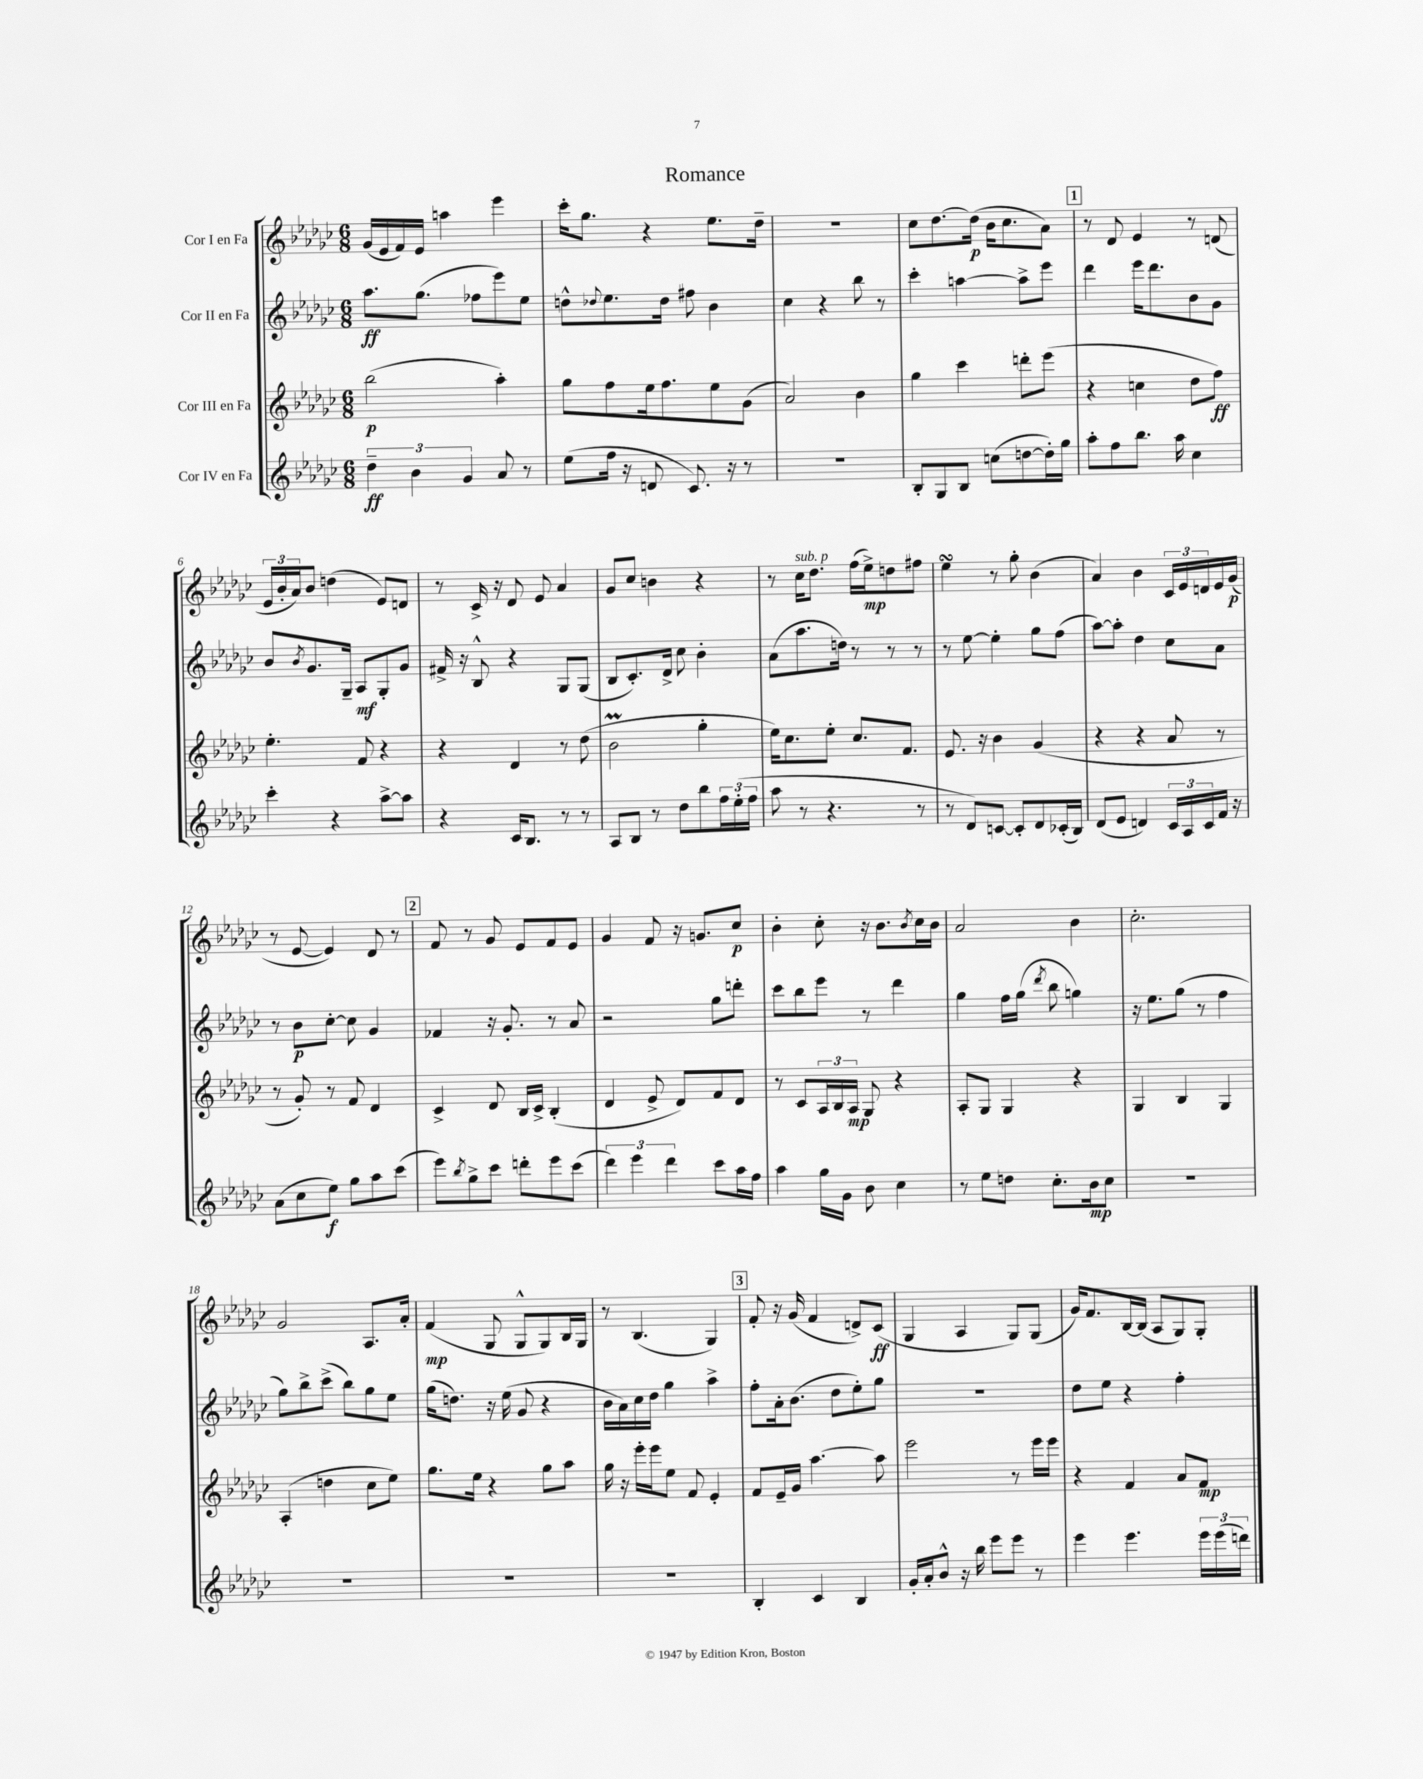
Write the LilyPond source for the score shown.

\header { title = "Romance" }
<<
\new StaffGroup <<
\new Staff = "s0" \with { instrumentName = "Cor I en Fa" } {
    \clef treble \key ges \major \numericTimeSignature \time 6/8
    ges'16( ees'16 f'16) ees'16 a''4 ees'''4 |
    ces'''16-. ges''8. r4 ees''8. des''16-- |
    R2. |
    ces''8 des''8.~ des''16\p( bes'16 ces''8. aes'8) |
    \mark \markup { \box "1" } r8 des'8 ees'4 r8 d'8( |
    \tuplet 3/2 { ees'16 bes'16-. aes'16) } bes'8 d''4( ees'8) d'8 |
    r8 ces'16-> r16 des'8 ees'8 aes'4 |
    ges'8 ces''8 b'4 r4 |
    r8 ces''16^\markup { \italic "sub. p" } des''8. f''16( ees''16->\mp) d''8 fis''8 |
    ees''4\turn r8 ges''8-. bes'4( |
    aes'4) bes'4 \tuplet 3/2 { ces'16 ees'16 d'16 } ees'16 ges'16\p( |
    r8 ees'8~ ees'4) des'8 r8 |
    \mark \markup { \box "2" } f'8 r8 ges'8 ees'8 f'8 ees'8 |
    ges'4 f'8 r16 g'8. ces''8\p |
    bes'4-. ces''8-. r16 bes'8. \acciaccatura { bes'8 } ces''16 bes'16 |
    aes'2 bes'4 |
    ces''2.-. |
    ges'2 aes8. aes'16-. |
    f'4\mp( ges8 ges8-^ ges8) bes16 ges16 |
    r8 bes4.( ges4) |
    \mark \markup { \box "3" } f'8-. r16 ges'16( f'4 d'8->) ces'8\ff( |
    ges4 aes4 ges8) ges8( |
    ges'16) f'8. bes16~ bes16( aes8 ges8) ges8-. \bar "|." |
}
\new Staff = "s1" \with { instrumentName = "Cor II en Fa" } {
    \clef treble \key ges \major \numericTimeSignature \time 6/8
    aes''8.\ff ges''8.( fes''8 ees'''8) ees''8 |
    d''8-^ \appoggiatura { des''8 } ees''8. des''16 fis''8 bes'4 |
    ces''4 r4 bes''8 r8 |
    ces'''4-. a''4~ a''8-> ees'''8 |
    \mark \markup { \box "1" } des'''4 ees'''16 des'''8. bes'8 ges'8 |
    bes'8 \acciaccatura { bes'8 } ges'8. ges16-- aes8\mf ges8-. ges'8 |
    fis'16-> r16 bes8-^ r4 ges8 ges8( |
    bes8 ces'8.-.) des'16-> ces''8 bes'4-. |
    aes'8( aes''8. d''16) r8 r8 r8 |
    r8 ees''8~ ees''4-. ges''8 f''8( |
    aes''8~) aes''8-. des''4 ces''8 aes'8 |
    r8 bes'8\p ces''8~-. ces''8 ges'4 |
    \mark \markup { \box "2" } fes'4 r16 ges'8.-. r8 aes'8 |
    r2 ges''8 d'''8-. |
    ces'''8 bes''8 ees'''8 r8 des'''4 |
    ges''4 f''16 ges''16( \acciaccatura { des'''8 } bes''8 g''4) |
    r16 ees''8. ges''8( r8 f''4 |
    ges''8) bes''8-> ces'''8->( bes''8) ges''8 ees''8 |
    ges''16( d''8.) r16 ees''16( ges'8 r4 |
    bes'16 aes'16) ces''16 des''16 ges''4 aes''4-> |
    \mark \markup { \box "3" } f''8-. aes'16-. bes'8.( des''8 ees''8-.) ges''8 |
    R2. |
    des''8 ees''8 r4 f''4-. \bar "|." |
}
\new Staff = "s2" \with { instrumentName = "Cor III en Fa" } {
    \clef treble \key ges \major \numericTimeSignature \time 6/8
    bes''2\p( aes''4-.) |
    ges''8 f''8 ees''16 f''8. ees''8 ges'8( |
    aes'2) bes'4 |
    ges''4 ces'''4 d'''8-. ees'''8( |
    \mark \markup { \box "1" } r4 c''4 des''8 f''8\ff) |
    ees''4.-. f'8 r4 |
    r4 des'4 r8 des''8( |
    bes'2\prall ges''4-. |
    ees''16) ces''8. ees''8-. ces''8. f'8. |
    ees'8. r16 bes'4 ges'4( |
    r4 r4 aes'8 r8 |
    r8 ges'8-.) r8 f'8 des'4 |
    \mark \markup { \box "2" } ces'4-> des'8 bes16 ces'16-> bes4-.( |
    des'4 ees'8-> des'8) f'8 des'8 |
    r8 ces'8 \tuplet 3/2 { aes16 bes16 aes16\mp } ges8 r4 |
    aes8-. ges8 ges4 r4 |
    ges4 bes4 ges4 |
    aes4-.( d''4 ces''8 ees''8) |
    ges''8. ees''16 r4 ges''8 aes''8 |
    ges''16 r16 ees'''16-. ees'''16 ees''8 f'8 ees'4-. |
    \mark \markup { \box "3" } f'8 ees'16-- ges'16 aes''4.~ aes''8 |
    ees'''2 r8 ees'''16 ees'''16 |
    r4 f'4 aes'8 f'8\mp \bar "|." |
}
\new Staff = "s3" \with { instrumentName = "Cor IV en Fa" } {
    \clef treble \key ges \major \numericTimeSignature \time 6/8
    \tuplet 3/2 { des''4--\ff bes'4 ges'4 } aes'8 r8 |
    ees''8( f''16 r16 d'8 ces'8.) r16 r8 |
    R2. |
    bes8-. ges8 bes8 c''8( d''8~ d''16-.) ges''16 |
    \mark \markup { \box "1" } aes''8-. f''8 bes''8. aes''16 ces''4 |
    ces'''4-. r4 aes''8~-> aes''8 |
    r4 ces'16 bes8. r8 r8 |
    aes8 bes8 r8 des''8 bes''8 \tuplet 3/2 { f''16 ees''16-.( f''16 } |
    aes''8 r8 r4. r8 |
    r8 des'8) c'8~ c'8-. des'8 ces'16-.( bes16) |
    des'8( ees'8 d'4) \tuplet 3/2 { ces'16 aes16 ces'16 } f'16 r16 |
    aes'8( ces''8 ees''8\f) ges''8 aes''8 ces'''8( |
    \mark \markup { \box "2" } ees'''8) \acciaccatura { bes''8 } ges''8-> ces'''8 d'''8-. ees'''8 ces'''8( |
    \tuplet 3/2 { des'''4) ees'''4 des'''4 } ces'''8 aes''16 f''16 |
    aes''4 ges''16 ges'16 bes'8 ces''4 |
    r8 ees''8 d''8 ces''8.-. bes'16\mp ces''8 |
    R2. |
    R2. |
    R2. |
    R2. |
    \mark \markup { \box "3" } bes4-. ces'4 bes4 |
    ges'16-. aes'16-. bes'8-^ r16 bes''16 ees'''8 ees'''8 r8 |
    ees'''4 ees'''4. \tuplet 3/2 { ees'''16 ees'''16( d'''16) } \bar "|." |
}
>>
>>
